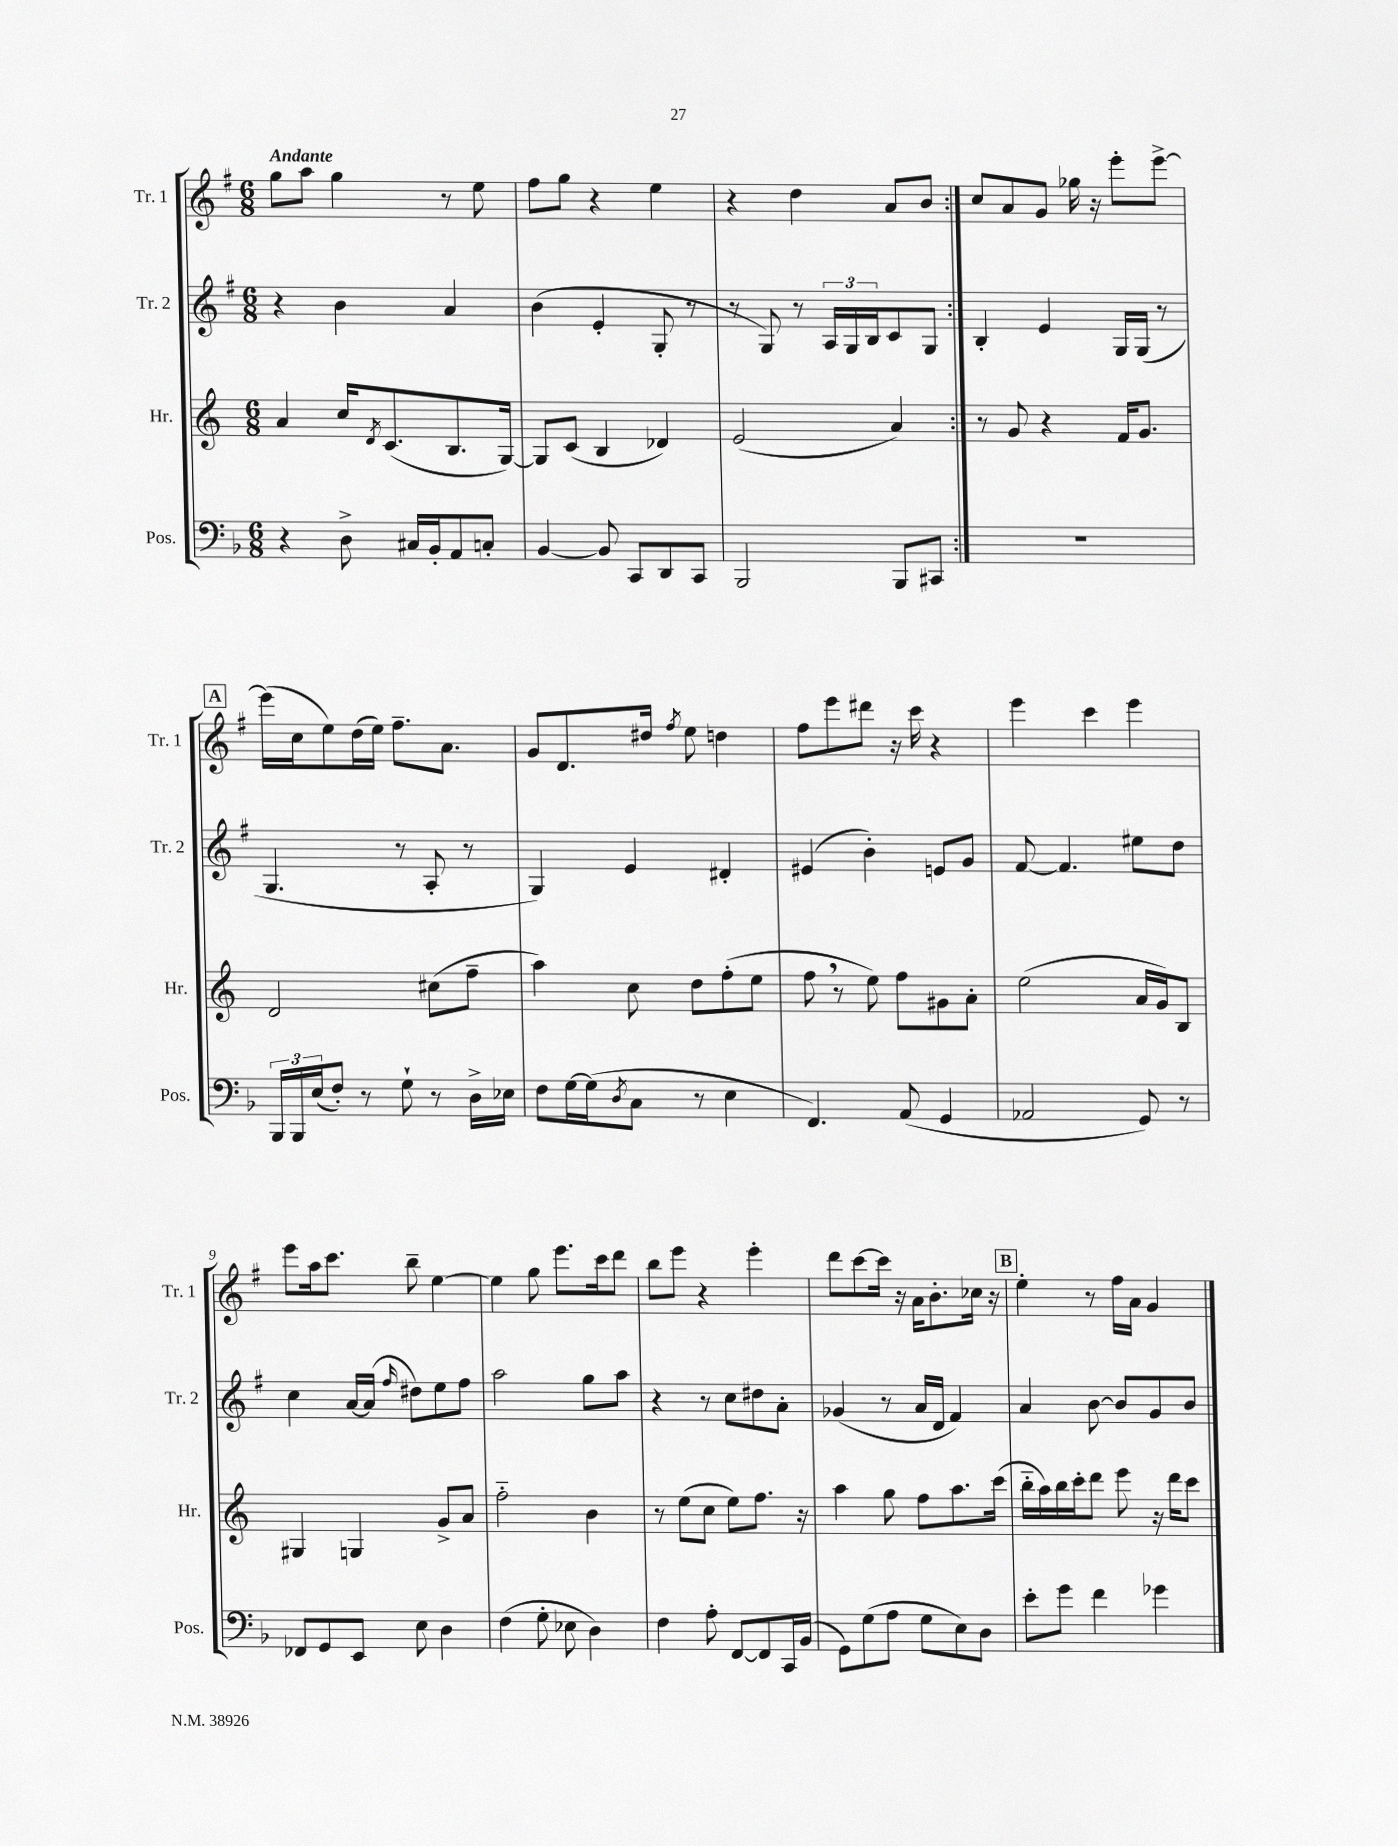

**kern	**kern	**kern	**kern
*part4	*part3	*part2	*part1
*staff4	*staff3	*staff2	*staff1
*I"Pos.	*I"Hr.	*I"Tr. 2	*I"Tr. 1
*I'Pos.	*I'Hr.	*I'Tr. 2	*I'Tr. 1
*clefF4	*clefG2	*clefG2	*clefG2
*k[b-]	*k[]	*k[f#]	*k[f#]
*M6/8	*M6/8	*M6/8	*M6/8
=1	=1	=1	=1
!	!	!	!LO:TX:a:B:t=Andante
4r	4a/	4r	8gg\L
.	.	.	8aa\J
8D^\	16cc/KL	4b\	4gg\
.	8qd/	.	.
.	(8.c/	.	.
16C#X/LL	.	.	.
16BB-'/J	.	.	.
8AA/	8.B/	4a/	8r
8Cn'/J	.	.	8ee\
.	[16G/Jk)	.	.
=2	=2	=2	=2
[4BB-/	8G/L]	(4b\	8ff#\L
.	(8c/J	.	8gg\J
8BB-/]	4B/	4e'/	4r
8CC/L	.	.	.
8DD/	4d-X/)	8G'/	4ee\
8CC/J	.	8r	.
=3	=3	=3	=3
2BBB-/	(2e/	8r	4r
.	.	8G/)	.
.	.	8r	4dd\
.	.	24A/LL	.
.	.	24G/	.
.	.	24B/J	.
8BBB-/L	4a/)	8c/	8a/L
8CC#X/J	.	8G/J	8b/J
=4:|!	=4:|!	=4:|!	=4:|!
2.r	8r	4B'/	8cc/L
.	8g/	.	8a/
.	4r	4e/	8g/J
.	.	.	16gg-X\
.	.	.	16r
.	16f/KL	16G/LL	8eee'\L
.	8.g/J	(16G/JJ	.
.	.	8r	[8eee^\J
!!LO:LB:g=z
!!LO:REH:place=s1:t=A
=5	=5	=5	=5
24BBB-/LL	2d/	4.G/	(16eee\LL]
24BBB-/	.	.	.
.	.	.	16cc\J
(24E/J	.	.	.
8F'/J)	.	.	8ee\)
8r	.	.	(16dd\L
.	.	.	16ee\JJ)
8G`\	.	8r	8.ff#~\L
8r	(8cc#X\L	8A'/	.
.	.	.	8.a\J
16D^\LL	8ff~\J	8r	.
16E-X\JJ	.	.	.
=6	=6	=6	=6
8F\L	4aa\)	4G/)	8g/L
[16G\L	.	.	8.d/
(16G\J]	.	.	.
8qD/	.	.	.
8C\J	8cc\	4e/	.
.	.	.	16dd#X/Jk
.	.	.	8qff#/
8r	8dd\L	.	8ee\
4E\	(8ff'\	4d#X'/	4ddn\
.	8ee\J	.	.
=7	=7	=7	=7
4.FF/)	8ff,\	(4e#X/	8ff#\L
.	8r	.	8eee\
.	8ee\)	4b'\)	8ddd#X\J
(8AA/	8ff\L	.	16r
.	.	.	16ccc\
4GG/	8g#X\	8en/L	4r
.	8a'\J	8g/J	.
=8	=8	=8	=8
2AA-X/	(2ee\	[8f#/	4eee\
.	.	4.f#/]	.
.	.	.	4ccc\
8GG/)	16a/LL	8ee#X\L	4eee\
.	16g/J)	.	.
8r	8B/J	8dd\J	.
!!LO:LB:g=z
=9	=9	=9	=9
8FF-X/L	4G#X/	4cc\	8eee\L
8GG/	.	.	16aa\k
.	.	.	8.ccc\J
8EE/J	4Gn/	[16a/LL	.
.	.	(16a/JJ]	.
.	.	16qqff#/	.
8E\	.	8dd#X\L)	8bb~\
4D\	8g^/L	8ee\	[4ee\
.	8a/J	8ff#\J	.
=10	=10	=10	=10
(4F\	2ff\	2aa\	4ee\]
8G'\	.	.	8gg\
8E-X\	.	.	8.eee\L
4D\)	4b\	8gg\L	.
.	.	.	16ccc\k
.	.	8aa\J	8ddd\J
=11	=11	=11	=11
4F\	8r	4r	8bb\L
.	(8ee\L	.	8eee\J
8A'\	8cc\J	8r	4r
[8FF/L	8ee\L)	8cc\L	.
8FF/]	8.ff\J	8dd#X\	4eee'\
16CC/L	.	8a'\J	.
(16BB-/JJ	16r	.	.
=12	=12	=12	=12
8GG\L)	4aa\	(4g-X/	8ddd\L
(8G\	.	.	[8ccc\
8A\J	8gg\	8r	16ccc\Jk]
.	.	.	16r
8G\L	8ff\L	16a/LL	16a\KL
.	.	16d/JJ	8.b'\
8E\)	8.aa\	4f#/)	.
8D\J	.	.	16cc-X\Jk
.	(16ccc\Jk	.	16r
!!LO:REH:place=s1:t=B
=13	=13	=13	=13
8e'\L	16bb\LL	4a/	4ee'\
.	16aa\)	.	.
8g\J	16bb\	.	.
.	16ccc'\J	.	.
4f\	8ddd\J	[8b\	8r
.	8eee\	8b/L]	16ff#\LL
.	.	.	16a\JJ
4g-X\	16r	8g/	4g/
.	16ddd\KL	.	.
.	8ccc\J	8b/J	.
==	==	==	==
*-	*-	*-	*-
